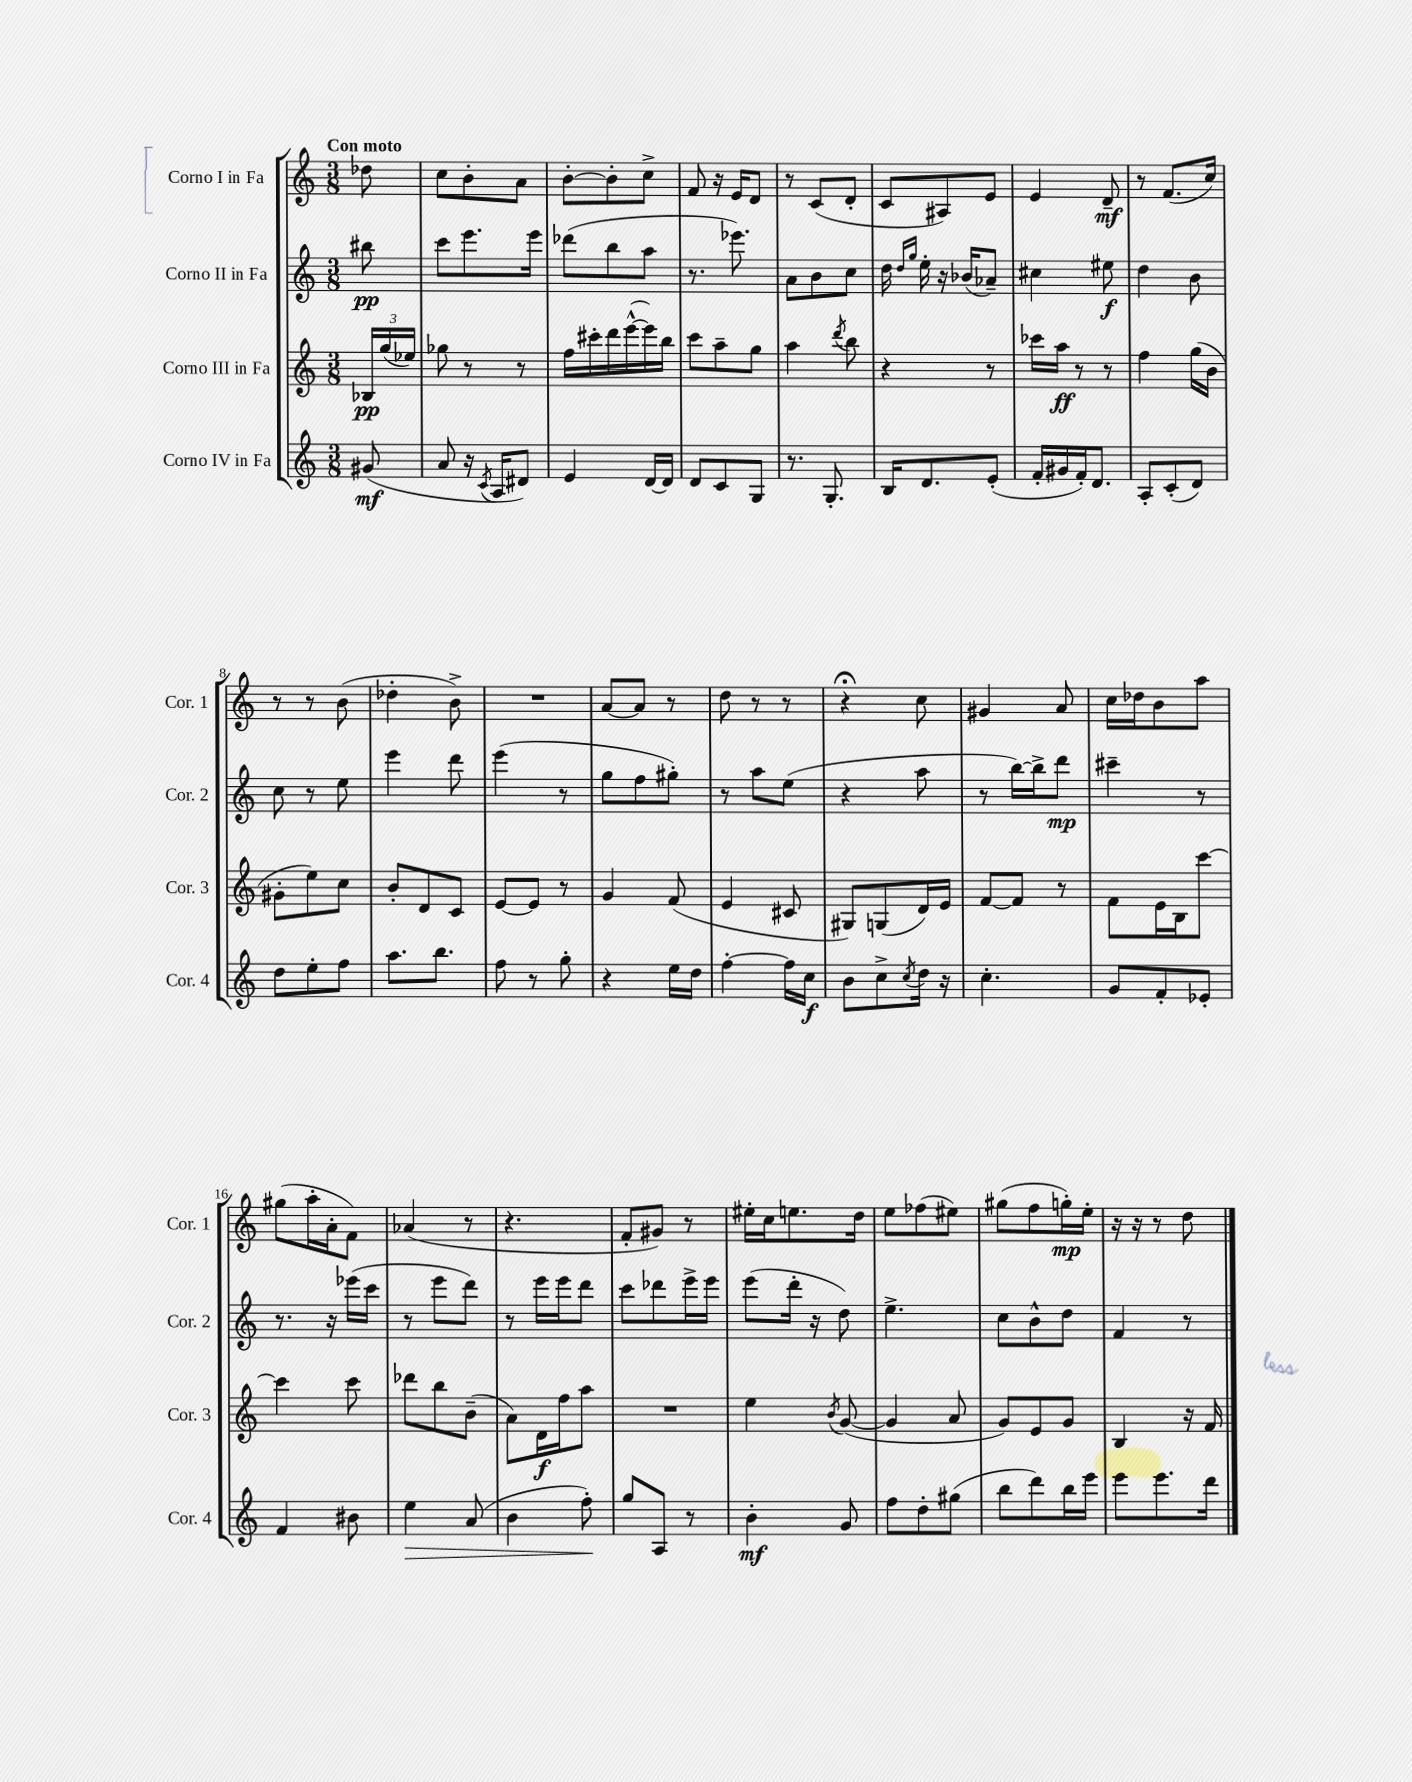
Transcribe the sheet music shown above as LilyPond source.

<<
\new StaffGroup <<
\new Staff = "s0" \with { instrumentName = "Corno I in Fa" shortInstrumentName = "Cor. 1" } {
    \clef treble \key c \major \numericTimeSignature \time 3/8 \partial 8 \tempo "Con moto"
    des''8 |
    c''8 b'8-. a'8 |
    b'8~-. b'8-. c''8-> |
    f'8 r16 e'16 d'8 |
    r8 c'8( d'8-. |
    c'8 ais8) e'8 |
    e'4 d'8--\mf |
    r8 f'8.( c''16) |
    r8 r8 b'8( |
    des''4-. b'8->) |
    R4. |
    a'8~ a'8 r8 |
    d''8 r8 r8 |
    r4\fermata c''8 |
    gis'4 a'8 |
    c''16 des''16 b'8 a''8 |
    gis''8( a''16-. a'16-. f'8) |
    aes'4( r8 |
    r4. |
    f'8-. gis'8) r8 |
    eis''16-. c''16 e''8. d''16 |
    e''8 fes''8( eis''8) |
    gis''8( f''8 g''16-.\mp) e''16-. |
    r16 r16 r8 d''8 \bar "|." |
}
\new Staff = "s1" \with { instrumentName = "Corno II in Fa" shortInstrumentName = "Cor. 2" } {
    \clef treble \key c \major \numericTimeSignature \time 3/8 \partial 8
    bis''8\pp |
    c'''8 e'''8. e'''16 |
    des'''8( b''8 a''8 |
    r8. ees'''8.) |
    a'8 b'8 c''8 |
    d''16 \grace { d''16 g''16 } e''16-. r16 bes'16( aes'8--) |
    cis''4 eis''8\f |
    d''4 b'8 |
    c''8 r8 e''8 |
    e'''4 d'''8 |
    e'''4( r8 |
    g''8 f''8 gis''8-.) |
    r8 a''8 e''8( |
    r4 a''8 |
    r8 b''16~) b''16-> d'''8\mp |
    cis'''4-- r8 |
    r8. r16 ees'''16( c'''16 |
    r8 e'''8 d'''8) |
    r8 e'''16 e'''16 d'''8 |
    c'''8 des'''8 e'''16-> e'''16 |
    e'''8( d'''16-. r16 d''8) |
    e''4.-> |
    c''8 b'8-^ d''8 |
    f'4 r8 \bar "|." |
}
\new Staff = "s2" \with { instrumentName = "Corno III in Fa" shortInstrumentName = "Cor. 3" } {
    \clef treble \key c \major \numericTimeSignature \time 3/8 \partial 8
    \tuplet 3/2 { bes16\pp g''16( ees''16) } |
    ges''8 r8 r8 |
    f''16 cis'''16-. d'''16 e'''16~-^( e'''16) b''16 |
    c'''8 a''8-- g''8 |
    a''4 \acciaccatura { d'''8 } b''8 |
    r4 r8 |
    ces'''16 a''16\ff r8 r8 |
    f''4 g''16( b'16 |
    gis'8-. e''8) c''8 |
    b'8-. d'8 c'8 |
    e'8~ e'8 r8 |
    g'4 f'8( |
    e'4 cis'8 |
    gis8) g8( d'16) e'16 |
    f'8~ f'8 r8 |
    f'8 e'16 b16 c'''8~ |
    c'''4 c'''8 |
    des'''8 b''8 b'8--( |
    a'8) d'16\f f''16 a''8 |
    R4. |
    e''4 \acciaccatura { b'8 } g'8~( |
    g'4 a'8 |
    g'8) e'8 g'8 |
    b4 r16 f'16 \bar "|." |
}
\new Staff = "s3" \with { instrumentName = "Corno IV in Fa" shortInstrumentName = "Cor. 4" } {
    \clef treble \key c \major \numericTimeSignature \time 3/8 \partial 8
    gis'8\mf( |
    a'8 r16 \acciaccatura { c'8 } a16 dis'8) |
    e'4 d'16~ d'16 |
    d'8 c'8 g8 |
    r8. g8.-. |
    b16 d'8. e'8-.( |
    f'16-. gis'16 f'16-.) d'8. |
    a8-. c'8-.( d'8) |
    d''8 e''8-. f''8 |
    a''8. b''8. |
    f''8 r8 g''8-. |
    r4 e''16 d''16 |
    f''4~-. f''16 c''16\f |
    b'8 c''8-> \acciaccatura { c''8 } d''16 r16 |
    c''4.-. |
    g'8 f'8-. ees'8-. |
    f'4 bis'8 |
    e''4\> a'8( |
    b'4 f''8-.\!) |
    g''8 a8 r8 |
    b'4-.\mf g'8 |
    f''8 d''8-. gis''8( |
    b''8 d'''8) b''16 e'''16 |
    e'''8 e'''8. d'''16 \bar "|." |
}
>>
>>
